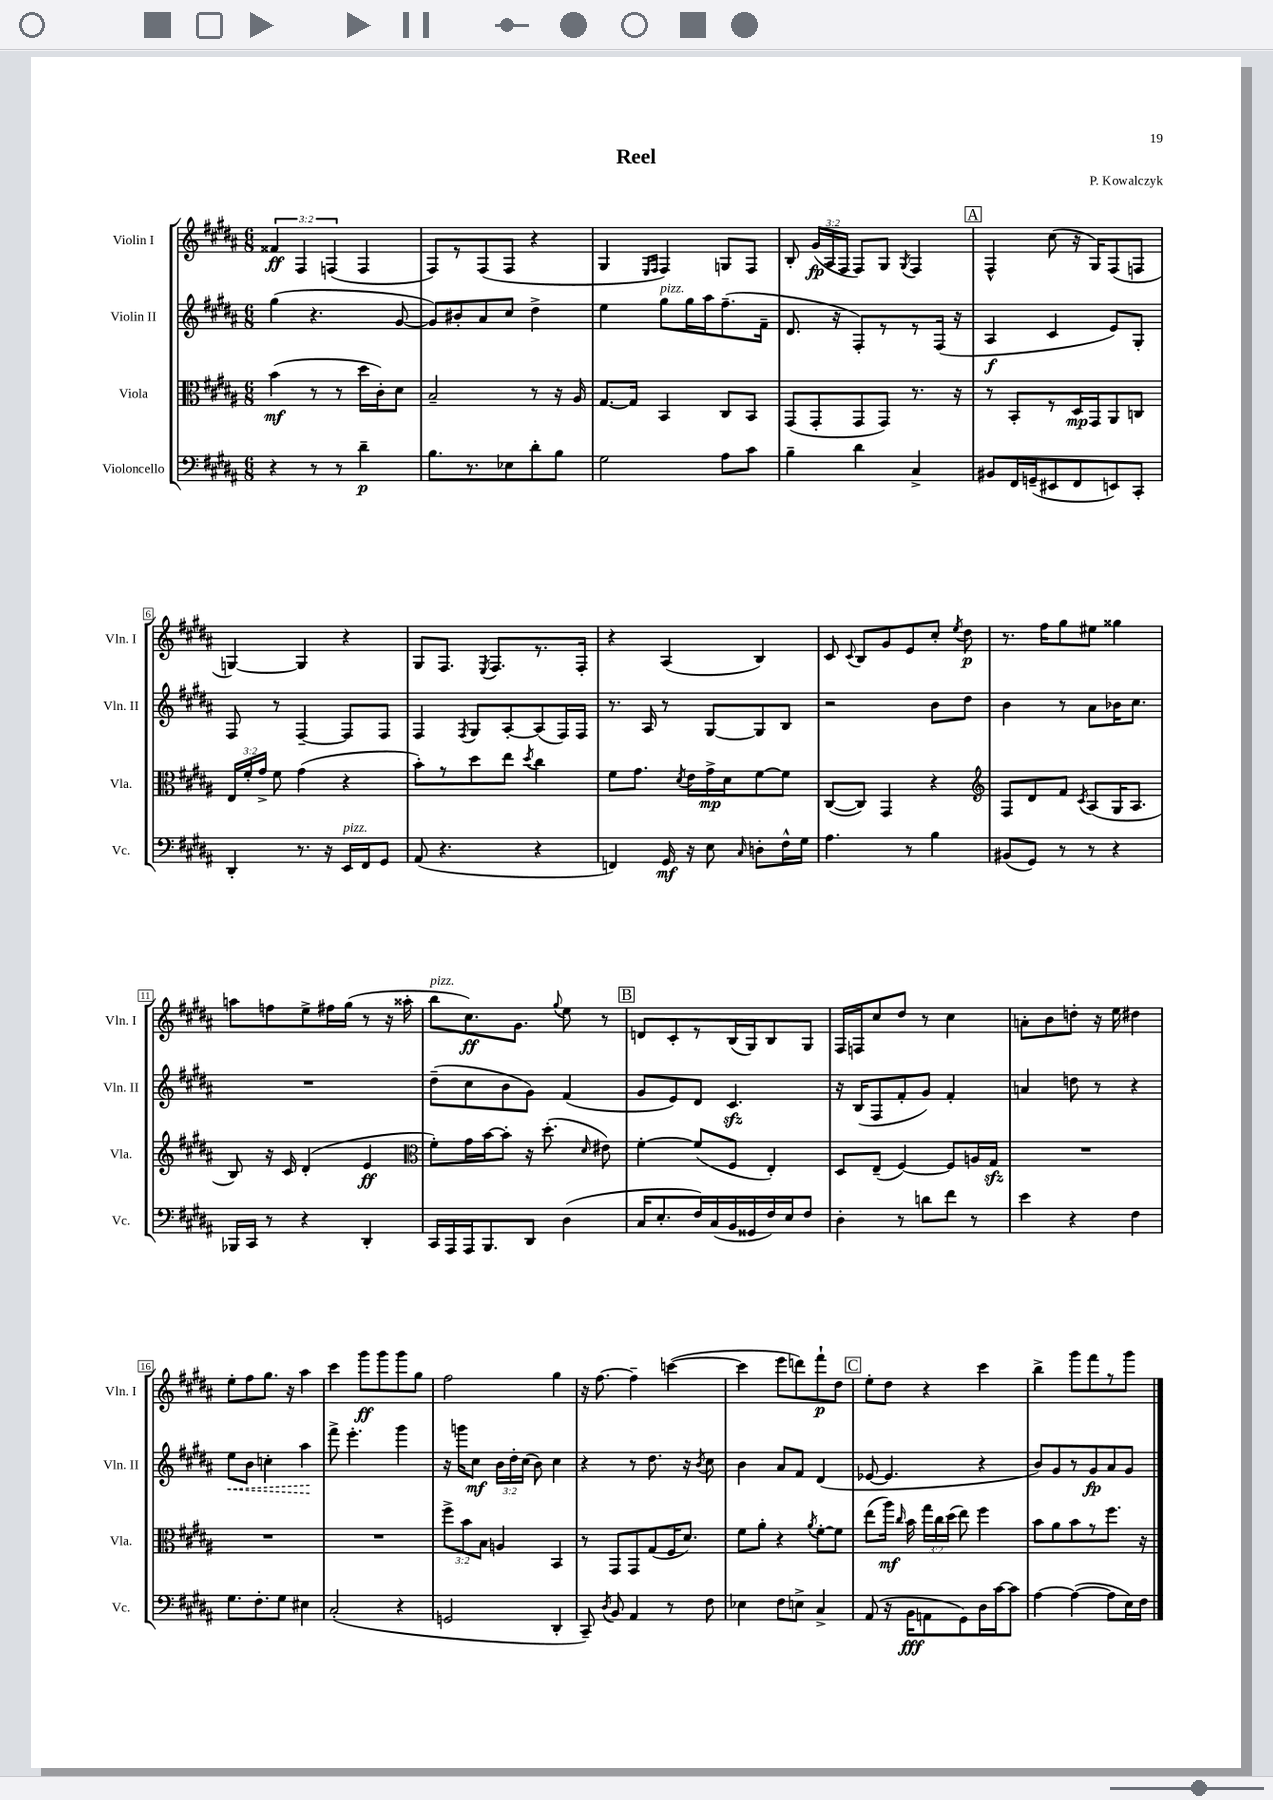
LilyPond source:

\header { title = "Reel" composer = "P. Kowalczyk" }
<<
\new StaffGroup <<
\new Staff = "s0" \with { instrumentName = "Violin I" shortInstrumentName = "Vln. I" } {
    \clef treble \key b \major \numericTimeSignature \time 6/8 \override Staff.TupletNumber.text = #tuplet-number::calc-fraction-text
    \autoBeamOff \tuplet 3/2 { fisis'4\ff fis4 f4( } f4 |
    fis8[) r8 fis8( fis8] r4 |
    gis4 \grace { e16[ fis16] } fis4) g8[ fis8] |
    b8-. \tuplet 3/2 { gis'16[\fp( ais16 fis16] } fis8[) gis8] \acciaccatura { gis8 } fis4 |
    \mark \markup { \box "A" } fis4-^ cis''8( r16 gis16[) fis8( f8] |
    g4~) g4 r4 |
    gis8[ fis8.] \acciaccatura { e8 } fis8.[ r8. fis16]-. |
    r4 ais4( b4) |
    cis'8 \appoggiatura { cis'8 } b8[ gis'8 e'8 cis''8]-. \acciaccatura { e''8 } dis''8\p |
    r8. fis''16[ gis''8 eis''8] gisis''4 |
    a''8[ f''8 e''8-> fis''16 gis''16]( r8 r16 aisis''16-. |
    b''8[^\markup { \italic "pizz." } cis''8.\ff) gis'8.] \appoggiatura { gis''8 } e''8 r8 |
    \mark \markup { \box "B" } d'8[ cis'8-. r8 b16( gis16) b8 gis8] |
    fis16[ f16 cis''8 dis''8] r8 cis''4 |
    a'8[-. b'8 d''8]-. r16 e''16 dis''4 |
    e''8[-. fis''8 gis''8.] r16 ais''4 |
    cis'''4 gis'''8[\ff gis'''8 gis'''8 gis''8] |
    fis''2 gis''4 |
    r16 fis''8.~ fis''4-- c'''4~( |
    c'''4 e'''8[ d'''8) fis'''8-!\p dis''8] |
    \mark \markup { \box "C" } e''8[-. dis''8] r4 cis'''4 |
    b''4-> gis'''8[ fis'''8 r8 gis'''8] \bar "|." |
}
\new Staff = "s1" \with { instrumentName = "Violin II" shortInstrumentName = "Vln. II" } {
    \clef treble \key b \major \numericTimeSignature \time 6/8 \override Staff.TupletNumber.text = #tuplet-number::calc-fraction-text
    \autoBeamOff gis''4( r4. gis'8~ |
    gis'8[) bis'8-. ais'8 cis''8] dis''4-> |
    e''4 gis''8[^\markup { \italic "pizz." } gis''16 ais''16 fis''8.--( fis'16]-- |
    dis'8. r16 fis8[-.) r8 r8 fis16]( r16 |
    \mark \markup { \box "A" } ais4\f cis'4 e'8[) gis8]-. |
    fis8 r8 fis4~-- fis8[ fis8] |
    fis4 \acciaccatura { fis8 } gis8[ ais8~-. ais8( fis16) fis16] |
    r8. ais16 r8 gis8[~ gis8 b8] |
    r2 b'8[ dis''8] |
    b'4 r8 ais'8[ bes'16 cis''8.] |
    R2. |
    dis''8[--( cis''8 b'8 gis'8]) fis'4( |
    \mark \markup { \box "B" } gis'8[ e'8) dis'8] cis'4.\sfz |
    r16 b16[( fis8 fis'8-. gis'8]) fis'4-. |
    a'4 d''8 r8 r4 |
    \once \override Hairpin.style = #'dashed-line e''8[\< b'8] c''4-. ais''4\! |
    fis'''8-> e'''4.-. gis'''4 |
    r16 g'''16[ cis''8]\mf \tuplet 3/2 { b'16[ dis''16-. cis''16]( } b'8) cis''4 |
    r4 r8 dis''8. r16 \acciaccatura { b'8 } cis''8 |
    b'4 ais'8[ fis'8] dis'4( |
    \mark \markup { \box "C" } ees'8~ ees'4. r4 |
    b'8[) gis'8 r8 gis'8\fp ais'8 gis'8] \bar "|." |
}
\new Staff = "s2" \with { instrumentName = "Viola" shortInstrumentName = "Vla." } {
    \clef alto \key b \major \numericTimeSignature \time 6/8 \override Staff.TupletNumber.text = #tuplet-number::calc-fraction-text
    \autoBeamOff b'4\mf( r8 r8 dis''16[ cis'16-.) dis'8] |
    b2-- r8 r16 ais16 |
    gis8.[~ gis16] b,4 cis8[ b,8] |
    gis,8[( gis,8-. gis,8 gis,8]) r8. r16 |
    \mark \markup { \box "A" } r8 b,8[-. r8 dis16\mp gis,16 ais,8 c8] |
    \tuplet 3/2 { e16[ fis'16-. gis'16]-> } fis'8 gis'4( r4 |
    b'8[-.) r8 dis''8 e''8] \acciaccatura { dis''8 } cis''4 |
    fis'8[ gis'8.] \acciaccatura { dis'8 } e'16[ gis'16->\mp dis'16 fis'8~ fis'8] |
    cis8[~( cis8]) gis,4 r4 |
    \clef treble fis8[ dis'8 fis'8] \acciaccatura { cis'8 } ais8[( gis16 ais8.] |
    b8) r16 cis'16 dis'4-.( e'4\ff |
    \clef alto fis'8[-.) gis'16 b'16~ b'8]-. r16 dis''8.-.( \grace { dis'16 } eis'8) |
    \mark \markup { \box "B" } fis'4~-. fis'8[( fis8] e4-.) |
    dis8[ e8]--( fis4~) fis8[ a16 gis16]\sfz |
    R2. |
    R2. |
    R2. |
    \tuplet 3/2 { fis''8[-> b'8 b8] } a4 b,4 |
    r8 gis,8[ gis,8 gis8( fis16 dis'8.]) |
    fis'8[ ais'8]-. r4 \acciaccatura { ais'8 } fis'8[~-. fis'8] |
    \mark \markup { \box "C" } e''8[( ais''16]\mf) \grace { cis''16 } b'16 \tuplet 3/2 { gis''16[ cis''16 dis''16]( } e''8) fis''4 |
    b'8[ ais'8 b'8 r8 fis''8.] r16 \bar "|." |
}
\new Staff = "s3" \with { instrumentName = "Violoncello" shortInstrumentName = "Vc." } {
    \clef bass \key b \major \numericTimeSignature \time 6/8
    \autoBeamOff r4 r8 r8 dis'4--\p |
    b8.[ r8. ees8 dis'8-. b8] |
    gis2 ais8[ cis'8] |
    b4-- dis'4 cis4-> |
    \mark \markup { \box "A" } bis,8[ fis,16 g,16--( eis,8 fis,8 e,8) cis,8]-. |
    dis,4-. r8. r16 e,16[^\markup { \italic "pizz." } fis,16 gis,8] |
    ais,8( r4. r4 |
    f,4) gis,16\mf r16 e8 \grace { cis16 } d8[-. fis16-^ gis16] |
    ais4. r8 b4 |
    bis,8[( gis,8]) r8 r8 r4 |
    bes,,16[ cis,16] r8 r4 dis,4-. |
    cis,16[ ais,,16 ais,,16 b,,8. dis,8] dis4( |
    \mark \markup { \box "B" } cis16[ e8.-. fis16) cis16( b,16 gisis,16 fis16) e16 fis8] |
    dis4-. r8 d'8[ fis'8] r8 |
    e'4 r4 fis4 |
    gis8.[ fis8.-. gis8] eis4 |
    cis2-.( r4 |
    g,2 dis,4-. |
    cis,8--) \acciaccatura { dis8 } b,8 ais,4 r8 fis8 |
    ees4 fis8[ e8]-> cis4-> |
    \mark \markup { \box "C" } ais,8( r16 b,16[\fff a,8 gis,8) dis16 cis'16~ cis'8] |
    ais4~ ais4~( ais8[ e16) fis16] \bar "|." |
}
>>
>>
\layout { \context { \Score \override BarNumber.stencil = #(make-stencil-boxer 0.1 0.3 ly:text-interface::print) } }
